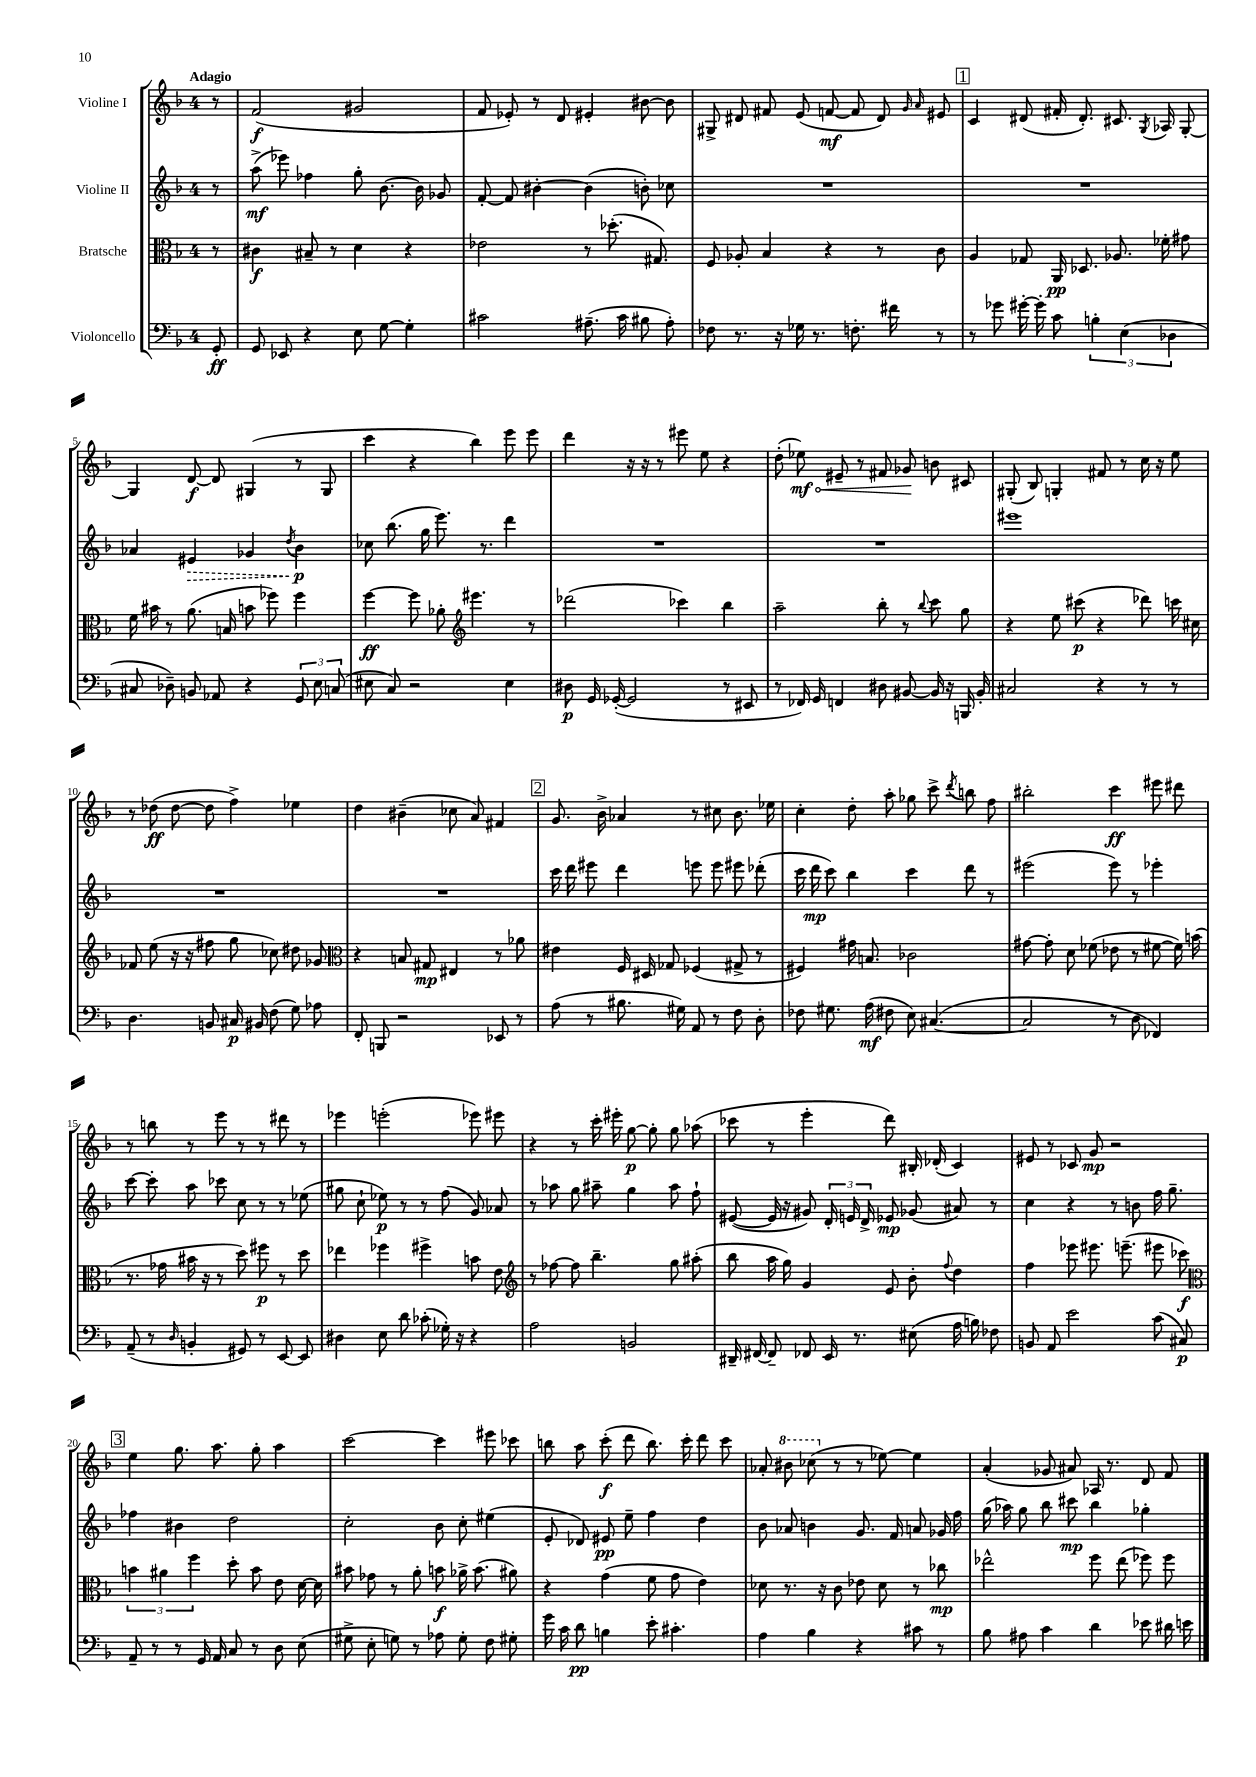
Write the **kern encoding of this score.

**kern	**dynam	**kern	**dynam	**kern	**dynam	**kern	**dynam
*part4	*part4	*part3	*part3	*part2	*part2	*part1	*part1
*staff4	*staff4	*staff3	*staff3	*staff2	*staff2	*staff1	*staff1
*I"Violoncello	*	*I"Bratsche	*	*I"Violine II	*	*I"Violine I	*
*clefF4	*	*clefC3	*	*clefG2	*	*clefG2	*
*k[b-]	*	*k[b-]	*	*k[b-]	*	*k[b-]	*
*M4/4	*	*M4/4	*	*M4/4	*	*M4/4	*
=	=	=	=	=	=	=	=
!	!	!	!	!	!	!LO:TX:a:B:t=Adagio	!
8GG'/	ff	8r	.	8r	.	8r	.
=1	=1	=1	=1	=1	=1	=1	=1
8GG/	.	4c#X\	f	(8aa^\	mf	(2f/	f
8EE-X/	.	.	.	8eee-X\)	.	.	.
4r	.	8B#X~/	.	4ff-X\	.	.	.
.	.	8r	.	.	.	.	.
8E\	.	4d\	.	8gg'\	.	2g#X/	.
[8G\	.	.	.	[8.b-\	.	.	.
4G'\]	.	4r	.	.	.	.	.
.	.	.	.	16b-\]	.	.	.
.	.	.	.	8g-X/	.	.	.
=2	=2	=2	=2	=2	=2	=2	=2
2c#X\	.	2e-X\	.	[8f'/	.	8f/	.
.	.	.	.	8f/]	.	8e-X'/)	.
.	.	.	.	[4b#X'\	.	8r	.
.	.	.	.	.	.	8d/	.
(8.A#X~\	.	8r	.	(4b#\]	.	4e#X'/	.
.	.	(8.dd-X'\	.	.	.	.	.
16c#\	.	.	.	.	.	.	.
8B#X\	.	.	.	8bn'\)	.	[8b#X\	.
.	.	8.G#X/)	.	.	.	.	.
8A#'\)	.	.	.	8cc-X\	.	8b#\]	.
=3	=3	=3	=3	=3	=3	=3	=3
8F-X\	.	8F/	.	1r	.	8G#X^/	.
8.r	.	8A-X'/	.	.	.	8d#X/	.
.	.	4B-/	.	.	.	8f#X/	.
16r	.	.	.	.	.	.	.
16G-X\	.	.	.	.	.	(8e/	.
8.r	.	.	.	.	.	.	.
.	.	4r	.	.	.	[8fn/	mf
8.Fn'\	.	.	.	.	.	8f/]	.
.	.	8r	.	.	.	8d#/)	.
16f#X\	.	.	.	.	.	.	.
.	.	.	.	.	.	16qqg/	.
.	.	.	.	.	.	16qqa/	.
8r	.	8c\	.	.	.	8e#X/	.
!!LO:REH:place=s1:t=1
=4	=4	=4	=4	=4	=4	=4	=4
8r	.	4A/	.	1r	.	4c/	.
8g-X\	.	.	.	.	.	.	.
[16g#X'\	.	8G-X/	.	.	.	(8d#X/	.
16g#'\]	.	.	.	.	.	.	.
8c\	.	16AA/	pp	.	.	16f#X'/	.
.	.	8.D-X/	.	.	.	8.d#'/)	.
6Bn'\	.	.	.	.	.	.	.
.	.	8.A-X/	.	.	.	8.c#X/	.
(6E\	.	.	.	.	.	.	.
.	.	.	.	.	.	8qG/	.
.	.	16f-X'\	.	.	.	16A-X/	.
6D-X\	.	.	.	.	.	.	.
.	.	8g#X\	.	.	.	[8G'/	.
!!LO:LB:g=z
=5	=5	=5	=5	=5	=5	=5	=5
8C#X/	.	16f\	.	4a-X/	.	4G/]	.
.	.	16b#X\	.	.	.	.	.
8D-X~\)	.	8r	.	.	.	.	.
!	!	!	!	!	!LO:HP:b	!	!
8BBn/	.	(8.a\	.	4e#X/	>	[8d/	f
8AA-X/	.	.	.	.	.	8d/]	.
.	.	16Bn/	.	.	.	.	.
4r	.	8bn\	.	4g-X/	.	(4G#X/	.
.	.	8ff-X\)	.	.	.	.	.
.	.	.	.	8qdd/	.	.	.
12GG/	.	4ff-\	.	4b-\	p	8r	.
12E\	.	.	.	.	.	.	.
.	.	.	.	.	.	8G#/	.
(12Cn/	.	.	.	.	.	.	.
.	.	.	.	.	]	.	.
=6	=6	=6	=6	=6	=6	=6	=6
8E#X\	.	[4ff\	ff	8cc-X\	.	4ccc\	.
8C/)	.	.	.	(8.bb-\	.	.	.
2r	.	8ff\]	.	.	.	4r	.
.	.	.	.	16gg\	.	.	.
.	.	8a-X'\	.	8.eee\)	.	.	.
*	*	*clefG2	*	*	*	*	*
.	.	4.eee#X\	.	.	.	4bb-\)	.
.	.	.	.	8.r	.	.	.
4E#\	.	.	.	4ddd\	.	8eee\	.
.	.	8r	.	.	.	8eee\	.
=7	=7	=7	=7	=7	=7	=7	=7
8D#X\	p	(2ddd-X\	.	1r	.	4ddd\	.
16GG/	.	.	.	.	.	.	.
([16GG-X'/	.	.	.	.	.	.	.
2GG-/]	.	.	.	.	.	16r	.
.	.	.	.	.	.	16r	.
.	.	.	.	.	.	8r	.
.	.	4ccc-X\)	.	.	.	8eee#X\	.
.	.	.	.	.	.	8ee\	.
8r	.	4bb-\	.	.	.	4r	.
8EE#X/	.	.	.	.	.	.	.
=8	=8	=8	=8	=8	=8	=8	=8
8r	.	2aa~\	.	1r	.	(8dd'\	.
!	!	!	!	!	!	!	!LO:HP:b
16FF-X/)	.	.	.	.	.	8ee-X\)	< mf
16GG/	.	.	.	.	.	.	.
4FFn/	.	.	.	.	.	8e#X~/	.
.	.	.	.	.	.	8r	.
8D#X\	.	8bb-'\	.	.	.	8f#X/	.
[8BB#X/	.	8r	.	.	.	8g-X/	.
.	.	8qqbb-/	.	.	.	.	.
16BB#/]	.	8ccc\	.	.	.	8bn\	[
16r	.	.	.	.	.	.	.
16BBBn/	.	8gg\	.	.	.	8c#X/	.
16BB#'/	.	.	.	.	.	.	.
=9	=9	=9	=9	=9	=9	=9	=9
2C#X/	.	4r	.	1eee#X	.	(8G#X'/	.
.	.	.	.	.	.	8B-/)	.
.	.	8ee\	.	.	.	4Gn'/	.
.	.	(8ccc#X\	p	.	.	.	.
4r	.	4r	.	.	.	8f#X/	.
.	.	.	.	.	.	8r	.
8r	.	8ddd-X\)	.	.	.	16cc\	.
.	.	.	.	.	.	16r	.
8r	.	16cccn\	.	.	.	8ee\	.
.	.	16cc#X\	.	.	.	.	.
!!LO:LB:g=z
=10	=10	=10	=10	=10	=10	=10	=10
4.D\	.	8f-X/	.	1r	.	8r	.
.	.	(8ee\	.	.	.	(8dd-X\	ff
.	.	16r	.	.	.	[8dd-\	.
.	.	16r	.	.	.	.	.
8BBn/	.	8ff#X\	.	.	.	8dd-\]	.
16C#X/	p	8gg\	.	.	.	4ff^\)	.
16BB#X/	.	.	.	.	.	.	.
(8F\	.	8cc-X\)	.	.	.	.	.
8G\)	.	8dd#X\	.	.	.	4ee-X\	.
8A-X\	.	8g-X/	.	.	.	.	.
=11	=11	=11	=11	=11	=11	=11	=11
*	*	*clefC3	*	*	*	*	*
8FF'/	.	4r	.	1r	.	4dd\	.
8BBBn/	.	.	.	.	.	.	.
2r	.	8Bn/	.	.	.	(4b#X~\	.
.	.	8G#X/	mp	.	.	.	.
.	.	4E#X/	.	.	.	8cc-X\	.
.	.	.	.	.	.	8a/)	.
8EE-X/	.	8r	.	.	.	4f#X/	.
8r	.	8a-X\	.	.	.	.	.
!!LO:REH:place=s1:t=2
=12	=12	=12	=12	=12	=12	=12	=12
(8A\	.	4e#X\	.	16ccc\	.	8.g/	.
.	.	.	.	16ddd\	.	.	.
8r	.	.	.	8eee#X\	.	.	.
.	.	.	.	.	.	16b-^\	.
8.B#X\	.	16F/	.	4ddd\	.	4a-X/	.
.	.	16D#X/	.	.	.	.	.
.	.	8G-X/	.	.	.	.	.
16G#X\)	.	.	.	.	.	.	.
8AA/	.	(4F-X/	.	8eeen\	.	8r	.
8r	.	.	.	8eee\	.	8cc#X\	.
8F\	.	8G#X^/	.	8eee#X\	.	8.b-\	.
8D'\	.	8r	.	(8ddd-X'\	.	.	.
.	.	.	.	.	.	16ee-X\	.
=13	=13	=13	=13	=13	=13	=13	=13
8F-X\	.	4F#X/)	.	16ccc\	.	4cc'\	.
.	.	.	.	16ddd\	mp	.	.
8.G#X\	.	.	.	8ccc\)	.	.	.
.	.	16g#X\	.	4bb-\	.	8dd'\	.
(16A\	mf	8.Bn/	.	.	.	.	.
8F#X\	.	.	.	.	.	8aa'\	.
8E\)	.	2c-X\	.	4ccc\	.	8gg-X\	.
([4.C#X/	.	.	.	.	.	8ccc^\	.
.	.	.	.	.	.	8qddd/	.
.	.	.	.	8ddd\	.	8bbn\	.
.	.	.	.	8r	.	8ff\	.
=14	=14	=14	=14	=14	=14	=14	=14
2C#/]	.	[8g#X\	.	(2eee#X\	.	2bb#X'\	.
.	.	8g#'\]	.	.	.	.	.
.	.	8d\	.	.	.	.	.
.	.	(8f-X\	.	.	.	.	.
8r	.	8e-X\	.	8eee#\)	.	4ccc\	ff
8D\	.	8r	.	8r	.	.	.
4FF-X/)	.	[8f#X\	.	4eee-X'\	.	8eee#X\	.
.	.	16f#\])	.	.	.	8ddd#X\	.
.	.	(16bn\	.	.	.	.	.
!!LO:LB:g=z
=15	=15	=15	=15	=15	=15	=15	=15
(8AA~/	.	8.r	.	[8ccc\	.	8r	.
8r	.	.	.	8ccc'\]	.	8bbn\	.
.	.	16g-X\	.	.	.	.	.
16qqD/	.	.	.	.	.	.	.
4BBn'/	.	16b#X\	.	8aa\	.	8r	.
.	.	16r	.	.	.	.	.
.	.	8r	.	8ccc-X\	.	8eee\	.
8GG#X/)	.	8dd\)	.	8cc\	.	8r	.
8r	.	8ff#X\	p	8r	.	8r	.
[8EE/	.	8r	.	8r	.	8ddd#X\	.
8EE/]	.	8dd\	.	(8ee-X\	.	8r	.
=16	=16	=16	=16	=16	=16	=16	=16
4D#X\	.	4ee-X\	.	8gg#X\	.	4eee-X\	.
.	.	.	.	8cc`\	.	.	.
8E\	.	4ff-X\	.	8ee-X\)	p	(2eeen'\	.
8d\	.	.	.	8r	.	.	.
(8c-X'\	.	4ff#X^\	.	8r	.	.	.
16G-X'\)	.	.	.	(8ff\	.	.	.
16r	.	.	.	.	.	.	.
4r	.	8bn\	.	8g/)	.	8eee-X\)	.
.	.	8e\	.	8a-X/	.	8eee#X\	.
=17	=17	=17	=17	=17	=17	=17	=17
*	*	*clefG2	*	*	*	*	*
2A\	.	8r	.	8r	.	4r	.
.	.	[8ff-X\	.	8aa-X\	.	.	.
.	.	8ff-\]	.	8gg\	.	8r	.
.	.	4.bb-~\	.	8aa#X~\	.	16ccc'\	.
.	.	.	.	.	.	16eee#X'\	.
2BBn/	.	.	.	4gg\	.	[8gg\	p
.	.	.	.	.	.	8gg'\]	.
.	.	8gg\	.	8aa#\	.	8gg\	.
.	.	(8aa#X'\	.	8ff`\	.	(8aa-X\	.
=18	=18	=18	=18	=18	=18	=18	=18
16DD#X~/	.	8bb-\	.	([8e#X/	.	8ccc-X\	.
[16FF#X/	.	.	.	.	.	.	.
8FF#~/]	.	16aa\	.	16e#/]	.	8r	.
.	.	16gg\)	.	16r	.	.	.
8FF-X/	.	4g/	.	8g#X/)	.	4eee'\	.
16EE/	.	.	.	24d'/	.	.	.
.	.	.	.	24en/	.	.	.
8.r	.	.	.	.	.	.	.
.	.	.	.	24d^/	.	.	.
.	.	8e/	.	8e-X/	mp	8ddd\)	.
(8E#X\	.	8b-'\	.	(8g-X/	.	16B#X'/	.
.	.	.	.	.	.	(16d-X'/	.
.	.	8qqff/	.	.	.	.	.
16A\	.	4dd\	.	8a#X/)	.	4c/)	.
16Bn\)	.	.	.	.	.	.	.
8F-X\	.	.	.	8r	.	.	.
=19	=19	=19	=19	=19	=19	=19	=19
8BBn/	.	4ff\	.	4cc\	.	8e#X/	.
8AA/	.	.	.	.	.	8r	.
2e\	.	8eee-X\	.	4r	.	8c-X/	.
.	.	8.eee#X\	.	.	.	8g/	mp
.	.	.	.	8r	.	2r	.
.	.	(8.eeen~\	.	.	.	.	.
.	.	.	.	8bn\	.	.	.
(8c\	.	8eee#X\	.	16ff\	.	.	.
.	.	.	.	8.gg~\	.	.	.
8C#X/)	p	8ccc-X\)	f	.	.	.	.
!!LO:LB:g=z
!!LO:REH:place=s1:t=3
=20	=20	=20	=20	=20	=20	=20	=20
*	*	*clefC3	*	*	*	*	*
8AA~/	.	6bn\	.	4ff-X\	.	4ee\	.
8r	.	.	.	.	.	.	.
.	.	6a#X\	.	.	.	.	.
8r	.	.	.	4b#X\	.	8.gg\	.
.	.	6ff\	.	.	.	.	.
16GG/	.	.	.	.	.	.	.
16AA/	.	.	.	.	.	8.aa\	.
8C/	.	8dd'\	.	2dd\	.	.	.
8r	.	8b\	.	.	.	8gg'\	.
8D\	.	8e\	.	.	.	4aa\	.
(8E\	.	[16d\	.	.	.	.	.
.	.	16d\]	.	.	.	.	.
=21	=21	=21	=21	=21	=21	=21	=21
8G#X^\	.	8b#X\	.	2cc'\	.	[2ccc\	.
8E'\	.	8g-X\	.	.	.	.	.
8Gn\)	.	8r	.	.	.	.	.
8r	.	8a'\	.	.	.	.	.
8A-X\	.	8bn\	f	8b-\	.	4ccc\]	.
8G'\	.	16a-X^\	.	8cc'\	.	.	.
.	.	(8.b\	.	.	.	.	.
8F\	.	.	.	(4ee#X\	.	8eee#X\	.
8G#X'\	.	8a#X\)	.	.	.	8ccc-X\	.
=22	=22	=22	=22	=22	=22	=22	=22
16g\	.	4r	.	8e'/	.	8bbn\	.
16c\	.	.	.	.	.	.	.
8d\	pp	.	.	8d-X/)	.	8aa\	.
4Bn\	.	(4g\	.	8e#X/	pp	(8ccc'\	f
.	.	.	.	8ee~\	.	8ddd\	.
8e'\	.	8f\	.	4ff\	.	8.bb\)	.
4.c#X'\	.	8g\	.	.	.	.	.
.	.	.	.	.	.	16ccc'\	.
.	.	4e\)	.	4dd\	.	8ddd\	.
.	.	.	.	.	.	8ccc\	.
=23	=23	=23	=23	=23	=23	=23	=23
4A\	.	8d-X\	.	8b-\	.	8a-X'/	.
*	*	*	*	*	*	*8va	*
.	.	8.r	.	8a-X/	.	8bb#X\	.
4B-\	.	.	.	4bn\	.	(8ccc-X\	.
.	.	16r	.	.	.	.	.
*	*	*	*	*	*	*X8va	*
.	.	8c\	.	.	.	8r	.
4r	.	8e-X\	.	8.g/	.	8r	.
.	.	8d-\	.	.	.	[8ee-X\)	.
.	.	.	.	16f/	.	.	.
8c#X\	.	8r	.	8an/	.	4ee-\]	.
8r	.	8cc-X\	mp	16g-X/	.	.	.
.	.	.	.	16ff\	.	.	.
=24	=24	=24	=24	=24	=24	=24	=24
8B-\	.	2ee-X^^\	.	(16gg\	.	(4a'/	.
.	.	.	.	16aa-X\)	.	.	.
8A#X\	.	.	.	8gg\	.	.	.
4c\	.	.	.	8bb-\	.	8g-X/	.
.	.	.	.	8ccc#X\	mp	8a#X/)	.
4d\	.	8ff\	.	4bb-\	.	16A-X/	.
.	.	.	.	.	.	8.r	.
.	.	(8ee-\	.	.	.	.	.
8e-X\	.	8ff-X\)	.	4gg-X'\	.	8d/	.
16d#X\	.	8ff-\	.	.	.	8f/	.
16en\	.	.	.	.	.	.	.
==	==	==	==	==	==	==	==
*-	*-	*-	*-	*-	*-	*-	*-
